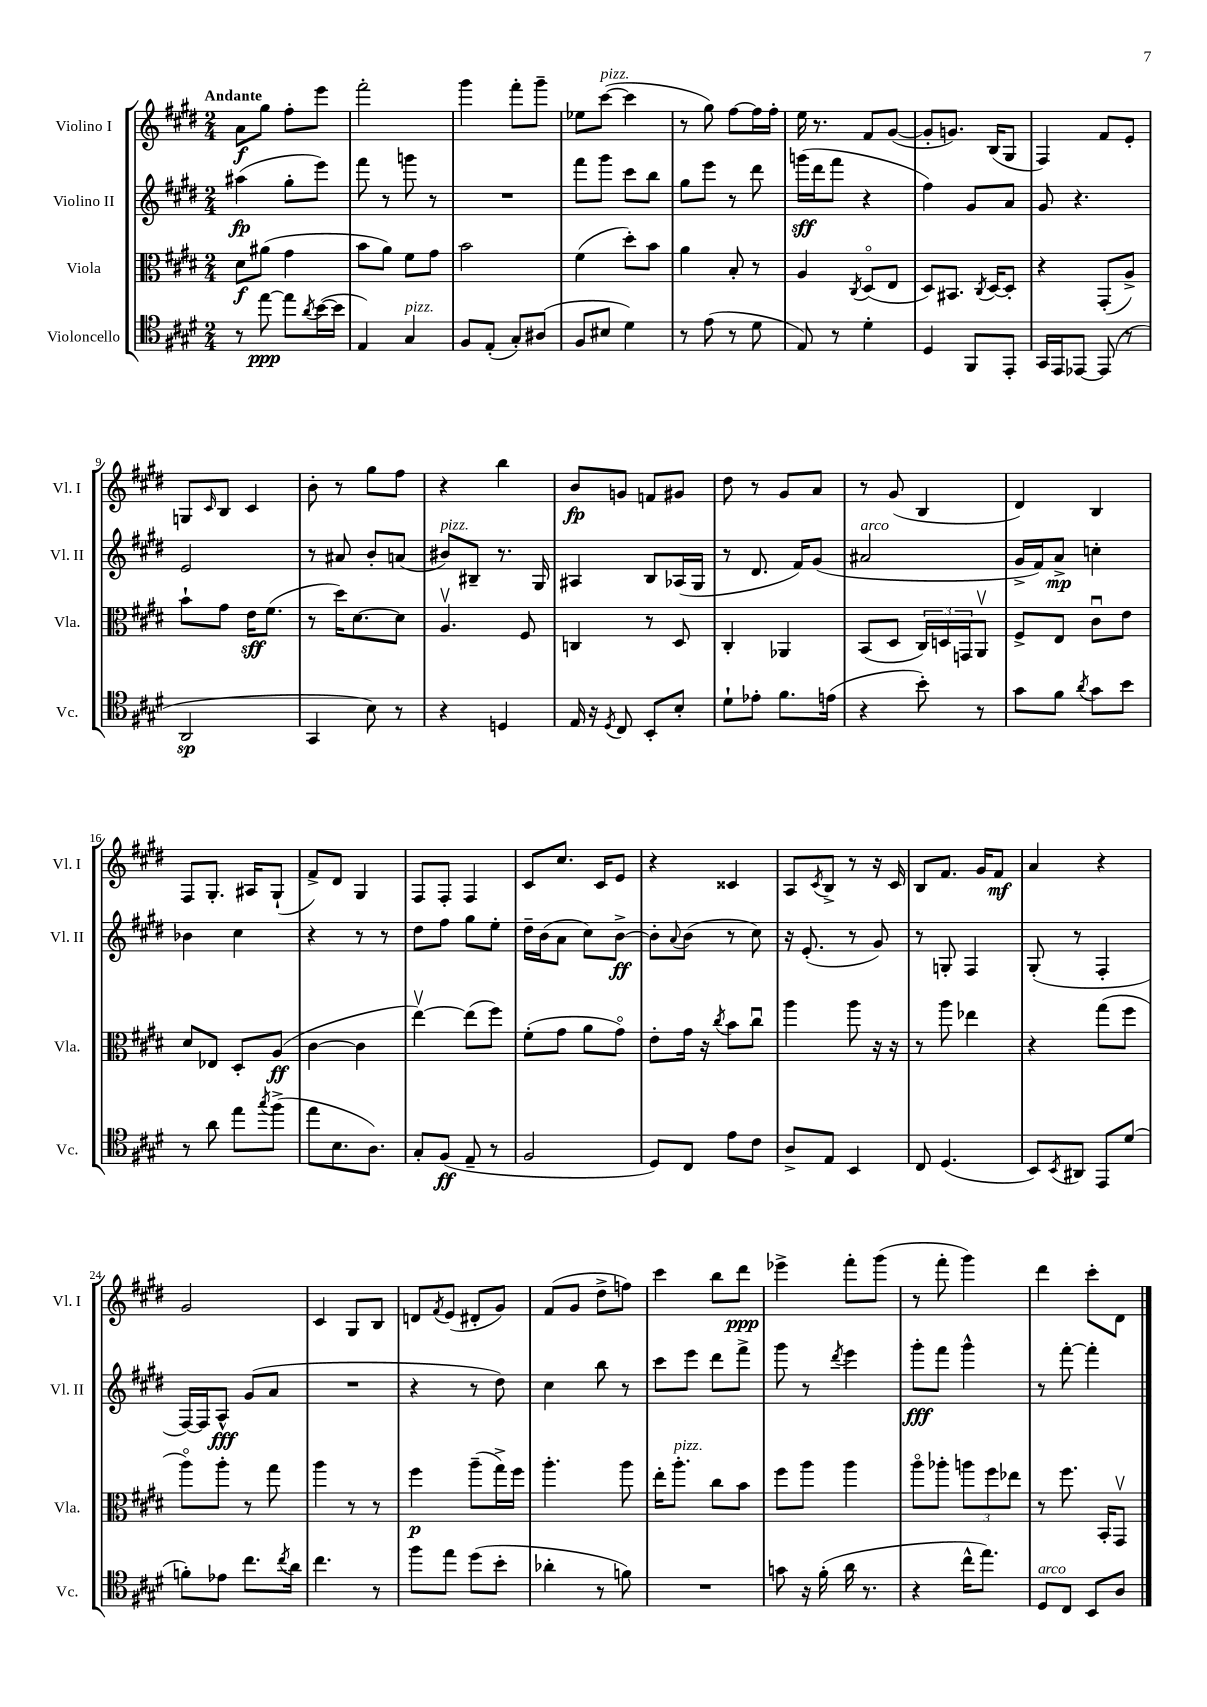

**kern	**kern	**kern	**kern
*staff4	*staff3	*staff2	*staff1
*clefC4	*clefC3	*clefG2	*clefG2
*k[f#c#g#d#]	*k[f#c#g#d#]	*k[f#c#g#d#]	*k[f#c#g#d#]
*M2/4	*M2/4	*M2/4	*M2/4
8r	8d#	(4aa#	8a
[8ee	(8a#	.	8gg#
8ee]	4g#	8gg#'	8ff#'
8qa	.	.	.
([16b	.	8eee)	8eee
16b]	.	.	.
=	=	=	=
4E)	8b	8fff#	2fff#'
.	8a)	8r	.
4G#	8f#	8ggg	.
.	8g#	8r	.
=	=	=	=
8F#	2b	2r	4ggg#
(8E'	.	.	.
8G#')	.	.	8fff#'
(8A#	.	.	8ggg#~
=	=	=	=
8F#	(4f#	8fff#	8ee-
8B#	.	8ggg#	([8ccc#
4d#)	8dd#')	8ccc#	4ccc#]
.	8b	8bb	.
=	=	=	=
8r	4a	8gg#	8r
(8e	.	8eee	8gg#)
8r	8B'	8r	[8ff#
8d#	8r	8ddd#	16ff#]
.	.	.	16ff#'
=	=	=	=
8E)	4A	(16ggg	16ee
.	.	16ddd#	8.r
8r	.	8fff#	.
.	8qC#	.	.
4d#'	(8D#o	4r	8f#
.	8E	.	([8g#
=	=	=	=
4D#	8D#)	4ff#)	8g#']
.	8.BB#	.	8.g)
8FF#	.	8g#	.
.	8qC#	.	.
.	[16D#	.	(16B
8EE'	8D#']	8a	8G#
=	=	=	=
16GG#	4r	8g#	4F#)
16EE	.	.	.
[8EE-	.	4.r	.
(8EE-]	(8GG#'	.	8f#
8r	8A^)	.	8e'
=	=	=	=
2AA	8b`	2e	8G
.	.	.	16qqc#
.	8g#	.	8B
.	16e	.	4c#
.	(8.f#	.	.
=	=	=	=
4GG#	8r	8r	8b'
.	16dd#)	8a#	8r
.	[8.d#	.	.
8B)	.	8b'	8gg#
8r	8d#]	(8a	8ff#
=	=	=	=
4r	4.Av	8b#)	4r
.	.	8B#~	.
4D	.	8.r	4bb
.	8F#	.	.
.	.	16G#	.
=	=	=	=
16E	4C	4A#	8b
16r	.	.	.
8qD#	.	.	.
8C#	.	.	8g
8BB'	8r	8B	8f
8B'	8D#	(16A-	8g#
.	.	16G#	.
=	=	=	=
8d#`	4C#'	8r	8dd#
8e-'	.	8.d#	8r
8.f#	4AA-	.	8g#
.	.	16f#)	.
.	.	(8g#	8a
(16e	.	.	.
=	=	=	=
4r	(8BB	2a#	8r
.	8D#	.	(8g#
8b')	24C#)	.	4B
.	24D	.	.
.	24GG	.	.
8r	8AAv	.	.
=	=	=	=
8g#	8F#^	16g#^	4d#)
.	.	16f#)	.
8f#	8E	8a^	.
8qa	.	.	.
8g#	8c#u	4cc'	4B
8b	8e	.	.
=	=	=	=
8r	8d#	4b-	8F#
8a	8E-	.	8.G#'
8ee	8D#'	4cc#	.
.	.	.	16A#
8qgg#	.	.	.
(8ff#^	(8A	.	(8G#`
=	=	=	=
8ee	[4c#	4r	8f#^)
8.B	.	.	8d#
.	4c#]	8r	4G#
8.A)	.	.	.
.	.	8r	.
=	=	=	=
8G#'	[4eev)	8dd#	8F#
(8F#	.	8ff#	8F#'
8E~	(8ee]	8gg#	4F#
8r	8ff#)	8ee'	.
=	=	=	=
2F#	(8f#'	16dd#~	8c#
.	.	(16b	.
.	8g#	8a	8.cc#
.	8a	8cc#)	.
.	.	.	16c#
.	8g#o)	[8b^	8e
=	=	=	=
8D#)	8e'	8b']	4r
.	.	8qqa	.
8C#	16g#	(8b	.
.	16r	.	.
.	8qcc#	.	.
8e	8b	8r	4c##
8c#	8cc#u	8cc#)	.
=	=	=	=
8A^	4aa	16r	8A
.	.	(8.e'	.
.	.	.	8qc#
8E	.	.	8B^
4BB	8aa	8r	8r
.	16r	8g#)	16r
.	16r	.	16c#
=	=	=	=
8C#	8r	8r	8B
(4.D#	8aa	8G'	8.f#
.	4ee-	4F#	.
.	.	.	16g#
.	.	.	8f#
=	=	=	=
8BB)	4r	(8G#'	4a
8qBB	.	.	.
8AA#	.	8r	.
8EE	(8gg#	4F#'	4r
(8d#	8ff#	.	.
=	=	=	=
8f')	8aao)	[16F#)	2g#
.	.	16F#]	.
8e-	8aa'	8A^^	.
8.cc#	8r	(8g#	.
.	8gg#	8a	.
8qcc#	.	.	.
16a	.	.	.
=	=	=	=
4.cc#	4aa	2r	4c#
.	8r	.	8G#
8r	8r	.	8B
=	=	=	=
8ff#	4ff#	4r	8d
.	.	.	8qf#
8ee	.	.	(8e
(8dd#	(8aa~	8r	8d#'
8b'	16gg#^)	8dd#)	8g#)
.	16ff#	.	.
=	=	=	=
4a-'	4.aa'	4cc#	(8f#
.	.	.	8g#
8r	.	8bb	8dd#^
8f)	8aa	8r	8ff)
=	=	=	=
2r	16ee'	8ccc#	4ccc#
.	8.aa'	.	.
.	.	8eee	.
.	8cc#	8ddd#	8bb
.	8b	8fff#^	8ddd#
=	=	=	=
8g	8ff#	8ggg#	4eee-^
16r	8aa	8r	.
(16f#'	.	.	.
.	.	8qddd#	.
16a	4aa	4eee	8fff#'
8.r	.	.	.
.	.	.	(8ggg#
=	=	=	=
4r	8aao	8ggg#'	8r
.	8aa-'	8fff#	8fff#'
16cc#^^	12aa	4ggg#^^	4ggg#)
8.ee)	.	.	.
.	12ff#	.	.
.	12ee-	.	.
=	=	=	=
8D#	8r	8r	4ddd#
8C#	8.ff#	[8fff#'	.
8BB	.	4fff#']	8ccc#'
.	16BB'	.	.
8A	8GG#v	.	8d#
==	==	==	==
*-	*-	*-	*-
